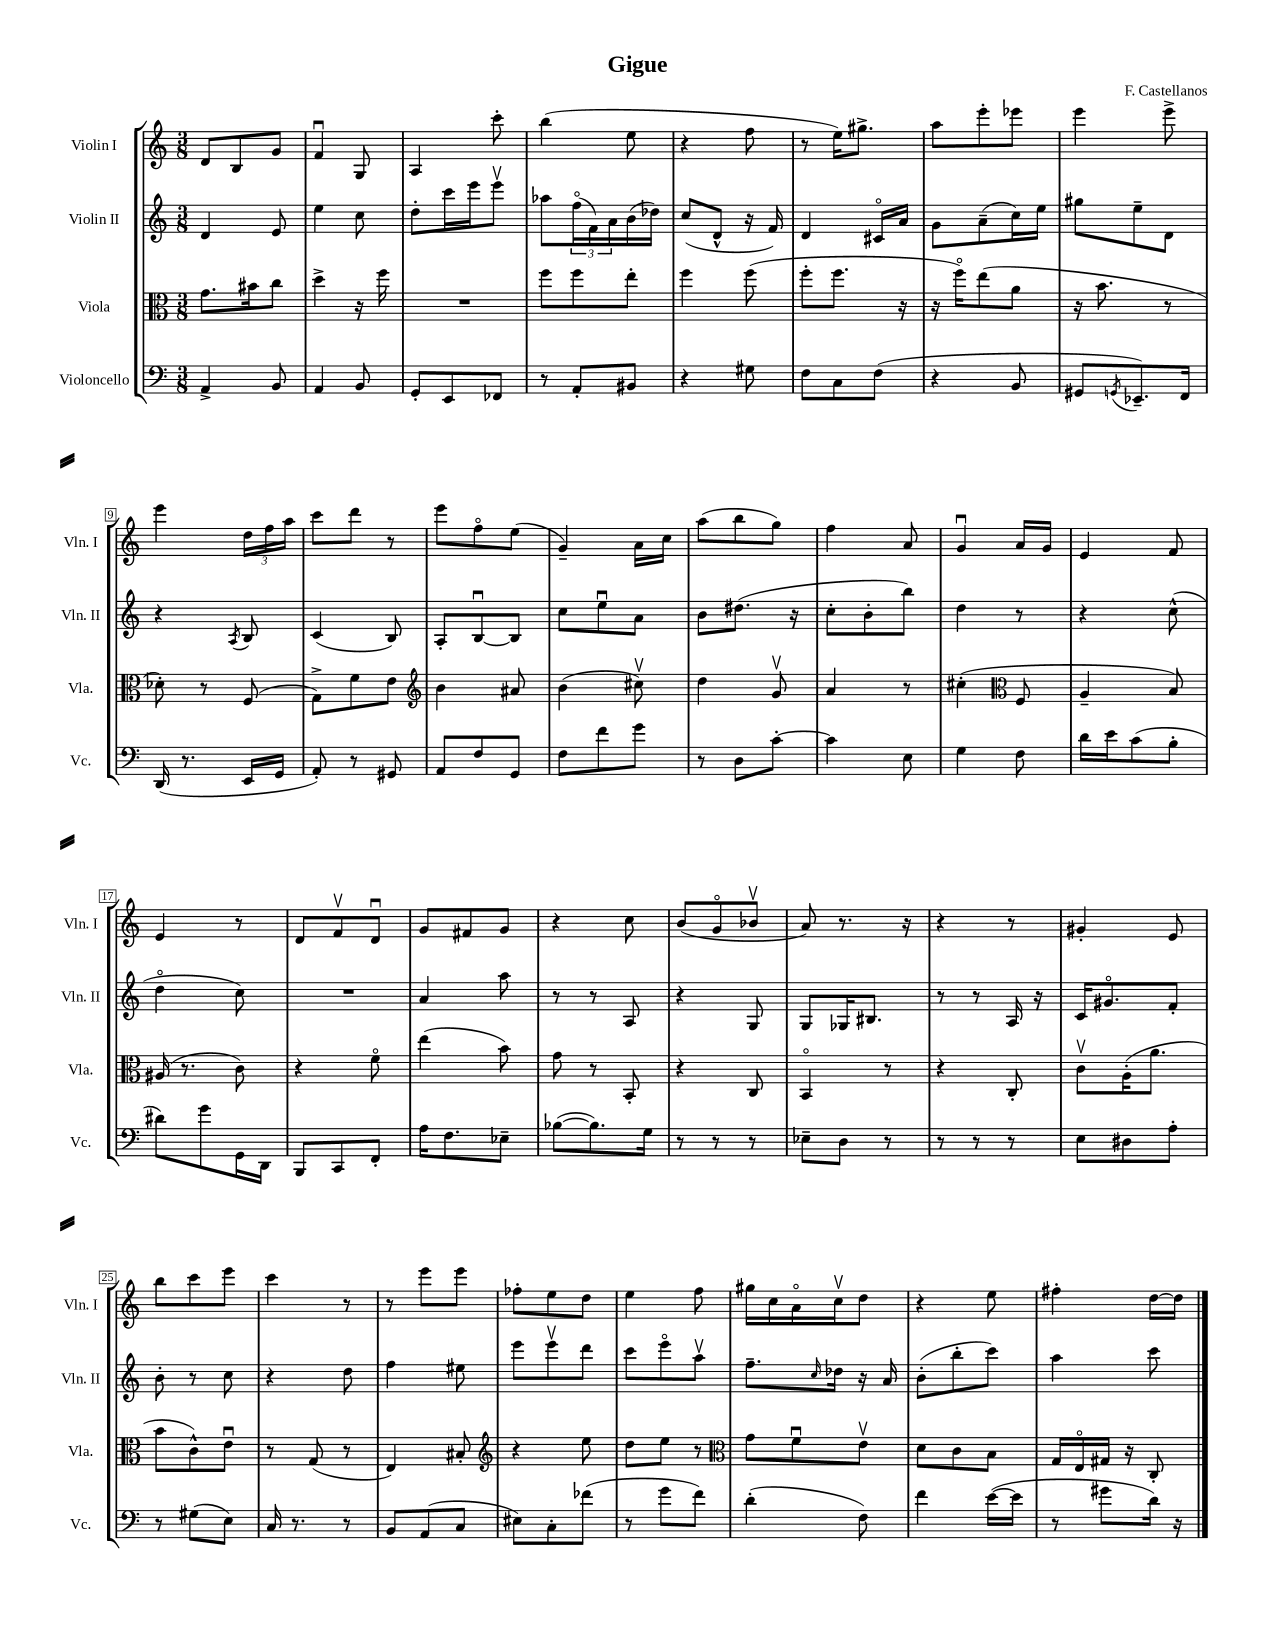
\header { title = "Gigue" composer = "F. Castellanos" }
<<
\new StaffGroup <<
\new Staff = "s0" \with { instrumentName = "Violin I" shortInstrumentName = "Vln. I" } {
    \clef treble \key c \major \numericTimeSignature \time 3/8
    d'8 b8 g'8 |
    f'4\downbow g8 |
    a4 c'''8-. |
    b''4( e''8 |
    r4 f''8 |
    r8 e''16) gis''8.-> |
    a''8 e'''8-. ees'''8 |
    e'''4 e'''8-> |
    e'''4 \tuplet 3/2 { d''16 f''16 a''16 } |
    c'''8 d'''8 r8 |
    e'''8 f''8\flageolet e''8( |
    g'4--) a'16 c''16 |
    a''8( b''8 g''8) |
    f''4 a'8 |
    g'4\downbow a'16 g'16 |
    e'4 f'8 |
    e'4 r8 |
    d'8 f'8\upbow d'8\downbow |
    g'8 fis'8 g'8 |
    r4 c''8 |
    b'8( g'8\flageolet bes'8\upbow |
    a'8) r8. r16 |
    r4 r8 |
    gis'4-. e'8 |
    b''8 c'''8 e'''8 |
    c'''4 r8 |
    r8 e'''8 e'''8 |
    fes''8-. e''8 d''8 |
    e''4 f''8 |
    gis''16 c''16 a'16\flageolet c''16\upbow d''8 |
    r4 e''8 |
    fis''4-. d''16~ d''16 \bar "|." |
}
\new Staff = "s1" \with { instrumentName = "Violin II" shortInstrumentName = "Vln. II" } {
    \clef treble \key c \major \numericTimeSignature \time 3/8
    d'4 e'8 |
    e''4 c''8 |
    d''8-. c'''16 e'''16 e'''8\upbow |
    aes''8 \tuplet 3/2 { f''16\flageolet( f'16) a'16 } b'16( des''16) |
    c''8( d'8-^ r16 f'16) |
    d'4 cis'16\flageolet a'16 |
    g'8 a'8--( c''16) e''16 |
    gis''8 e''8-- d'8 |
    r4 \acciaccatura { a8 } b8 |
    c'4( b8) |
    a8-. b8~\downbow b8 |
    c''8 e''8\downbow a'8 |
    b'8 dis''8.( r16 |
    c''8-. b'8-. b''8) |
    d''4 r8 |
    r4 c''8-^( |
    d''4\flageolet c''8) |
    R4. |
    a'4 a''8 |
    r8 r8 a8 |
    r4 g8 |
    g8 ges16 bis8. |
    r8 r8 a16 r16 |
    c'16 gis'8.\flageolet f'8-. |
    b'8-. r8 c''8 |
    r4 d''8 |
    f''4 eis''8 |
    e'''8 e'''8\upbow d'''8 |
    c'''8 e'''8\flageolet a''8\upbow |
    f''8.-- \grace { c''16 } des''16 r16 a'16 |
    b'8-.( b''8-. c'''8) |
    a''4 c'''8 \bar "|." |
}
\new Staff = "s2" \with { instrumentName = "Viola" shortInstrumentName = "Vla." } {
    \clef alto \key c \major \numericTimeSignature \time 3/8
    g'8. bis'16 c''8 |
    d''4-> r16 f''16 |
    R4. |
    f''8 f''8 e''8-. |
    f''4 f''8( |
    f''8-. f''8. r16 |
    r16 f''16\flageolet) e''8( a'8 |
    r16 b'8. r8 |
    des'8-.) r8 f8( |
    g8->) f'8 e'8 |
    \clef treble b'4 ais'8 |
    b'4( cis''8\upbow) |
    d''4 g'8\upbow |
    a'4 r8 |
    cis''4-.( \clef alto f8 |
    a4-- b8) |
    ais16( r8. c'8) |
    r4 f'8\flageolet |
    e''4( b'8) |
    g'8 r8 b,8-. |
    r4 c8 |
    b,4\flageolet r8 |
    r4 c8-. |
    c'8\upbow a16-.( a'8. |
    b'8 c'8-^) e'8\downbow |
    r8 g8( r8 |
    e4) bis8-. |
    \clef treble r4 e''8 |
    d''8 e''8 r8 |
    \clef alto g'8 f'8\downbow e'8\upbow |
    d'8 c'8 b8 |
    g16 e16\flageolet gis16 r16 c8-. \bar "|." |
}
\new Staff = "s3" \with { instrumentName = "Violoncello" shortInstrumentName = "Vc." } {
    \clef bass \key c \major \numericTimeSignature \time 3/8
    a,4-> b,8 |
    a,4 b,8 |
    g,8-. e,8 fes,8 |
    r8 a,8-. bis,8 |
    r4 gis8 |
    f8 c8 f8( |
    r4 b,8 |
    gis,8 \acciaccatura { g,8 } ees,8.--) f,16 |
    d,16( r8. e,16 g,16 |
    a,8-.) r8 gis,8 |
    a,8 f8 g,8 |
    f8 f'8 g'8 |
    r8 d8 c'8~-. |
    c'4 e8 |
    g4 f8 |
    d'16 e'16 c'8( b8-. |
    dis'8) g'8 g,16 d,16 |
    b,,8 c,8 f,8-. |
    a16 f8. ees8-- |
    bes8~( bes8.) g16 |
    r8 r8 r8 |
    ees8-- d8 r8 |
    r8 r8 r8 |
    e8 dis8 a8-. |
    r8 gis8( e8) |
    c16 r8. r8 |
    b,8 a,8( c8 |
    eis8) c8-. fes'8( |
    r8 g'8 f'8) |
    d'4-.( f8) |
    f'4 e'16~( e'16 |
    r8 gis'8 d'16) r16 \bar "|." |
}
>>
>>
\layout { \context { \Score \override BarNumber.stencil = #(make-stencil-boxer 0.1 0.3 ly:text-interface::print) } }
